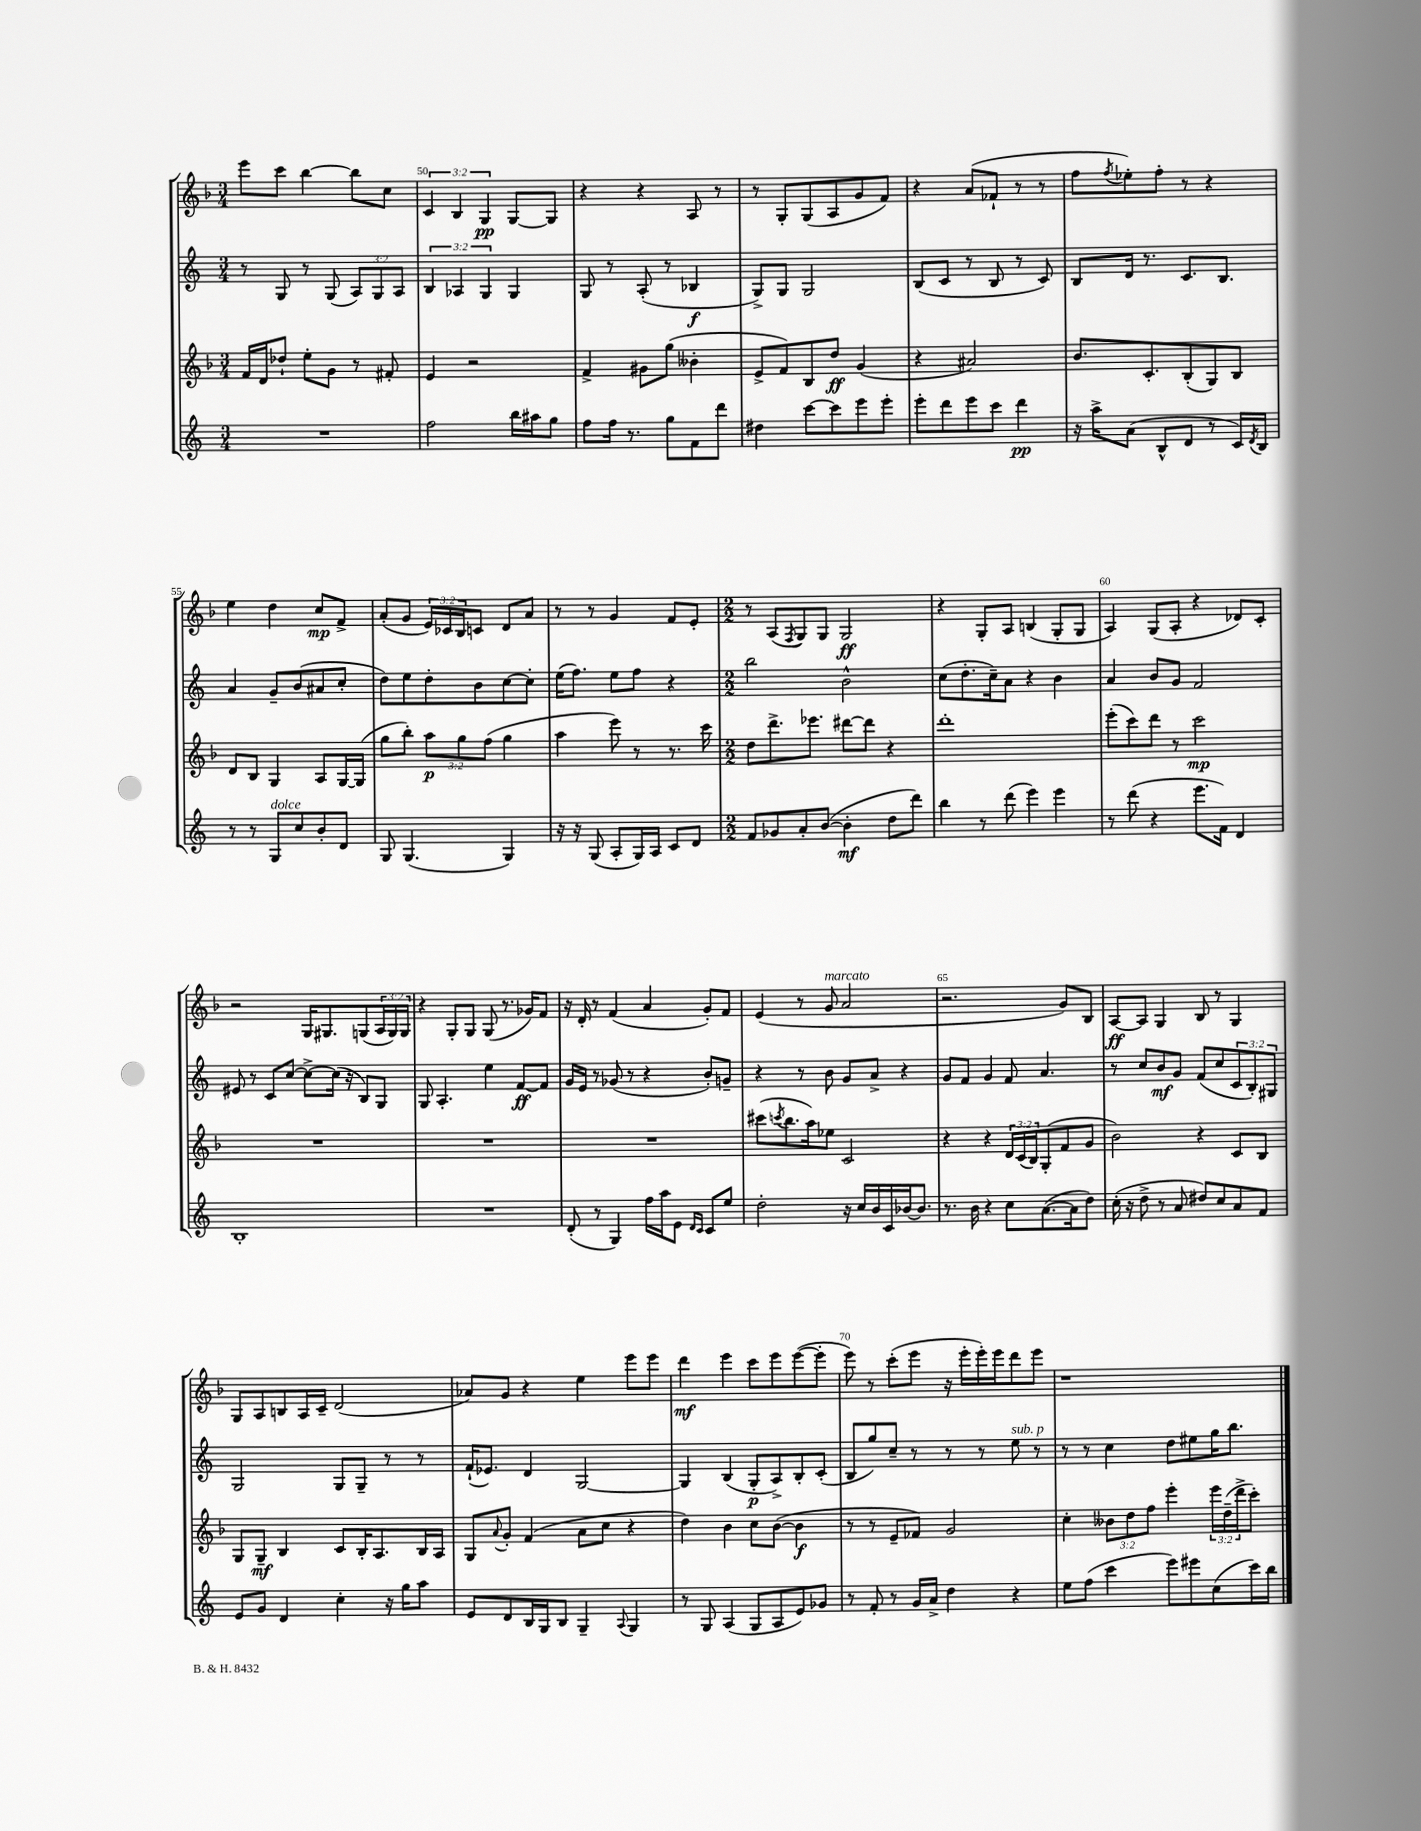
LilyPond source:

<<
\new StaffGroup <<
\new Staff = "s0" {
    \clef treble \key f \major \numericTimeSignature \time 3/4 \override Staff.TupletNumber.text = #tuplet-number::calc-fraction-text
    e'''8 c'''8 bes''4~ bes''8 c''8 |
    \tuplet 3/2 { c'4 bes4 g4\pp } g8~ g8 |
    r4 r4 a8 r8 |
    r8 g8-. g8( a8 g'8 f'8) |
    r4 a'8( fes'8-! r8 r8 |
    f''8 \acciaccatura { f''8 } ees''8-.) f''8-. r8 r4 |
    e''4 d''4 c''8\mp f'8-> |
    a'8-.( g'8 \tuplet 3/2 { e'16) ces'16 bes16 } c'8 d'8 a'8 |
    r8 r8 g'4 f'8 e'8-. |
    \numericTimeSignature \time 2/2 r8 a8( \acciaccatura { f8 } g8) g8 g2\ff |
    r4 g8-. a8 b4( g8-. g8 |
    a4) g8( a8-. r4 des'8) c'8-. |
    r2 g16 gis8. g8( \tuplet 3/2 { a16 g16) g16 } |
    r4 g8-. g8 g8( r8. ges'16) f'8 |
    r16 d'16-. r8 f'4( a'4 g'8-.) f'8 |
    e'4( r8 g'8^\markup { \italic "marcato" } a'2 |
    r2. g'8) bes8 |
    a8~\ff a8 g4 bes8 r8 g4 |
    g8 a8 b8 a16 c'16-- d'2( |
    aes'8) g'8 r4 e''4 e'''8 e'''8 |
    d'''4\mf e'''4 c'''8 e'''8 e'''8~( e'''8-. |
    e'''8) r8 c'''8-.( e'''8 r16 e'''16-. e'''16-.) e'''16 d'''8 e'''8 |
    r1 \bar "|." |
}
\new Staff = "s1" {
    \clef treble \key c \major \numericTimeSignature \time 3/4 \override Staff.TupletNumber.text = #tuplet-number::calc-fraction-text
    r8 g8 r8 g8( \tuplet 3/2 { a8) g8 a8 } |
    \tuplet 3/2 { b4 aes4 g4 } g4 |
    g8 r8 a8-.( r8 bes4\f |
    g8->) g8 g2 |
    b8( c'8 r8 b8 r8 c'8) |
    b8 d'16 r8. c'8. b8. |
    a'4 g'8-- b'8( ais'8 c''8-. |
    d''8) e''8 d''8-. b'8 c''8~ c''8-. |
    e''16( f''8.) e''8 f''8 r4 |
    \numericTimeSignature \time 2/2 b''2 b'2-^ |
    c''8( d''8.-. c''16--) a'8 r4 b'4 |
    a'4 b'8 g'8 f'2 |
    eis'8 r8 c'8 c''8~ c''8~-> c''16( r16 b8) g8 |
    g8 a4.-. e''4 f'8~\ff f'8 |
    g'16 e'16 r8 ges'8( r8 r4 b'8-.) g'8-- |
    r4 r8 b'8 g'8 a'8-> r4 |
    g'8 f'8 g'4 f'8 a'4. |
    r8 c''8 b'8\mf g'8 f'8( c''8 \tuplet 3/2 { c'8 b8-.) gis8 } |
    g2 g8 g8-- r8 r8 |
    f'16-!( ees'8.) d'4 g2~ |
    g4 b4( g8-.\p a8->) b8-. c'8-.( |
    b8 g''8) c''8-- r8 r8 r8 e''8^\markup { \italic "sub. p" } r8 |
    r8 r8 c''4 d''8 eis''8 g''16 b''8. \bar "|." |
}
\new Staff = "s2" {
    \clef treble \key f \major \numericTimeSignature \time 3/4 \override Staff.TupletNumber.text = #tuplet-number::calc-fraction-text
    f'16 d'16 des''8-! e''8-. g'8 r8 fis'8-. |
    e'4 r2 |
    f'4-> gis'8 g''8( beses'4-. |
    e'8-> f'8) bes8 d''8\ff g'4( |
    r4 ais'2) |
    bes'8. c'8.-. bes8-.( g8) bes8 |
    d'8 bes8 g4 a8 g16~ g16( |
    g''8 bes''8-.) \tuplet 3/2 { a''8\p g''8 f''8( } g''4 |
    a''4 e'''8) r8 r8. c'''16 |
    \numericTimeSignature \time 2/2 d''8 d'''8.-> ees'''8. dis'''8~ dis'''8 r4 |
    d'''1-. |
    e'''8-.( c'''8) d'''8 r8 c'''2\mp |
    R1 |
    R1 |
    R1 |
    cis'''8( \acciaccatura { c'''8 } bes''8. a''16) ees''8 c'2 |
    r4 r4 \tuplet 3/2 { d'16 c'16( bes16) } g8-.( f'8 g'8 |
    bes'2) r4 c'8 bes8 |
    g8 g8--\mf bes4 c'8 bes16-. a8. bes16 a16 |
    g8 \appoggiatura { a'8 } g'8-. f'4( a'8 c''8 r4 |
    d''4) bes'4 c''8 bes'8~( bes'4\f |
    r8 r8 e'8-- fes'8) g'2 |
    c''4-. \tuplet 3/2 { beses'8 d''8 f''8 } e'''4-. \tuplet 3/2 { e'''16 d''16--( d'''16-> } c'''8-.) \bar "|." |
}
\new Staff = "s3" {
    \clef treble \key c \major \numericTimeSignature \time 3/4
    R2. |
    f''2 b''16 ais''16 g''8 |
    f''8 f''16 r8. g''8 f'8 d'''8 |
    dis''4 c'''8~ c'''8 e'''8 e'''8-. |
    e'''8-. d'''8 e'''8 c'''8 d'''4\pp |
    r16 a''16-> a'8( b8-^ d'8 r8 c'16) \acciaccatura { d'8 } b16 |
    r8 r8 g8^\markup { \italic "dolce" } c''8 b'8-. d'8 |
    g8 g4.( g4) |
    r16 r16 g8( a8-. g16) a16 c'8 d'8 |
    \numericTimeSignature \time 2/2 f'8 ges'8 a'8-. b'8~( b'4-.\mf d''8 d'''8) |
    b''4 r8 d'''8( e'''4) e'''4 |
    r8 d'''8( r4 e'''8. f'16) d'4 |
    b1-. |
    R1 |
    d'8-.( r8 g4) f''16 a''16 e'8 \grace { d'16 c'16 } c'8 e''8 |
    d''2-. r16 c''16 b'16 c'16 bes'16~ bes'8. |
    r8. b'16 r4 c''8 a'8.~( a'16 d''8) |
    c''16-.( r16 d''8-> r8 a'8 dis''8) c''8 a'8 f'8 |
    e'8 g'8 d'4 c''4-. r16 g''16 a''8 |
    e'8 d'8 b16 g16 b8 g4-- \appoggiatura { a8 } g4 |
    r8 g8 a4( g8 a8 e'8) ges'8 |
    r8 f'8-. r8 g'16 a'16-> d''4 r4 |
    e''8 f''8( c'''4 e'''8) eis'''8 c''8( c'''16) b''16 \bar "|." |
}
>>
>>
\layout { \context { \Score currentBarNumber = #49 \override BarNumber.break-visibility = ##(#f #t #t) barNumberVisibility = #(every-nth-bar-number-visible 5) } }
